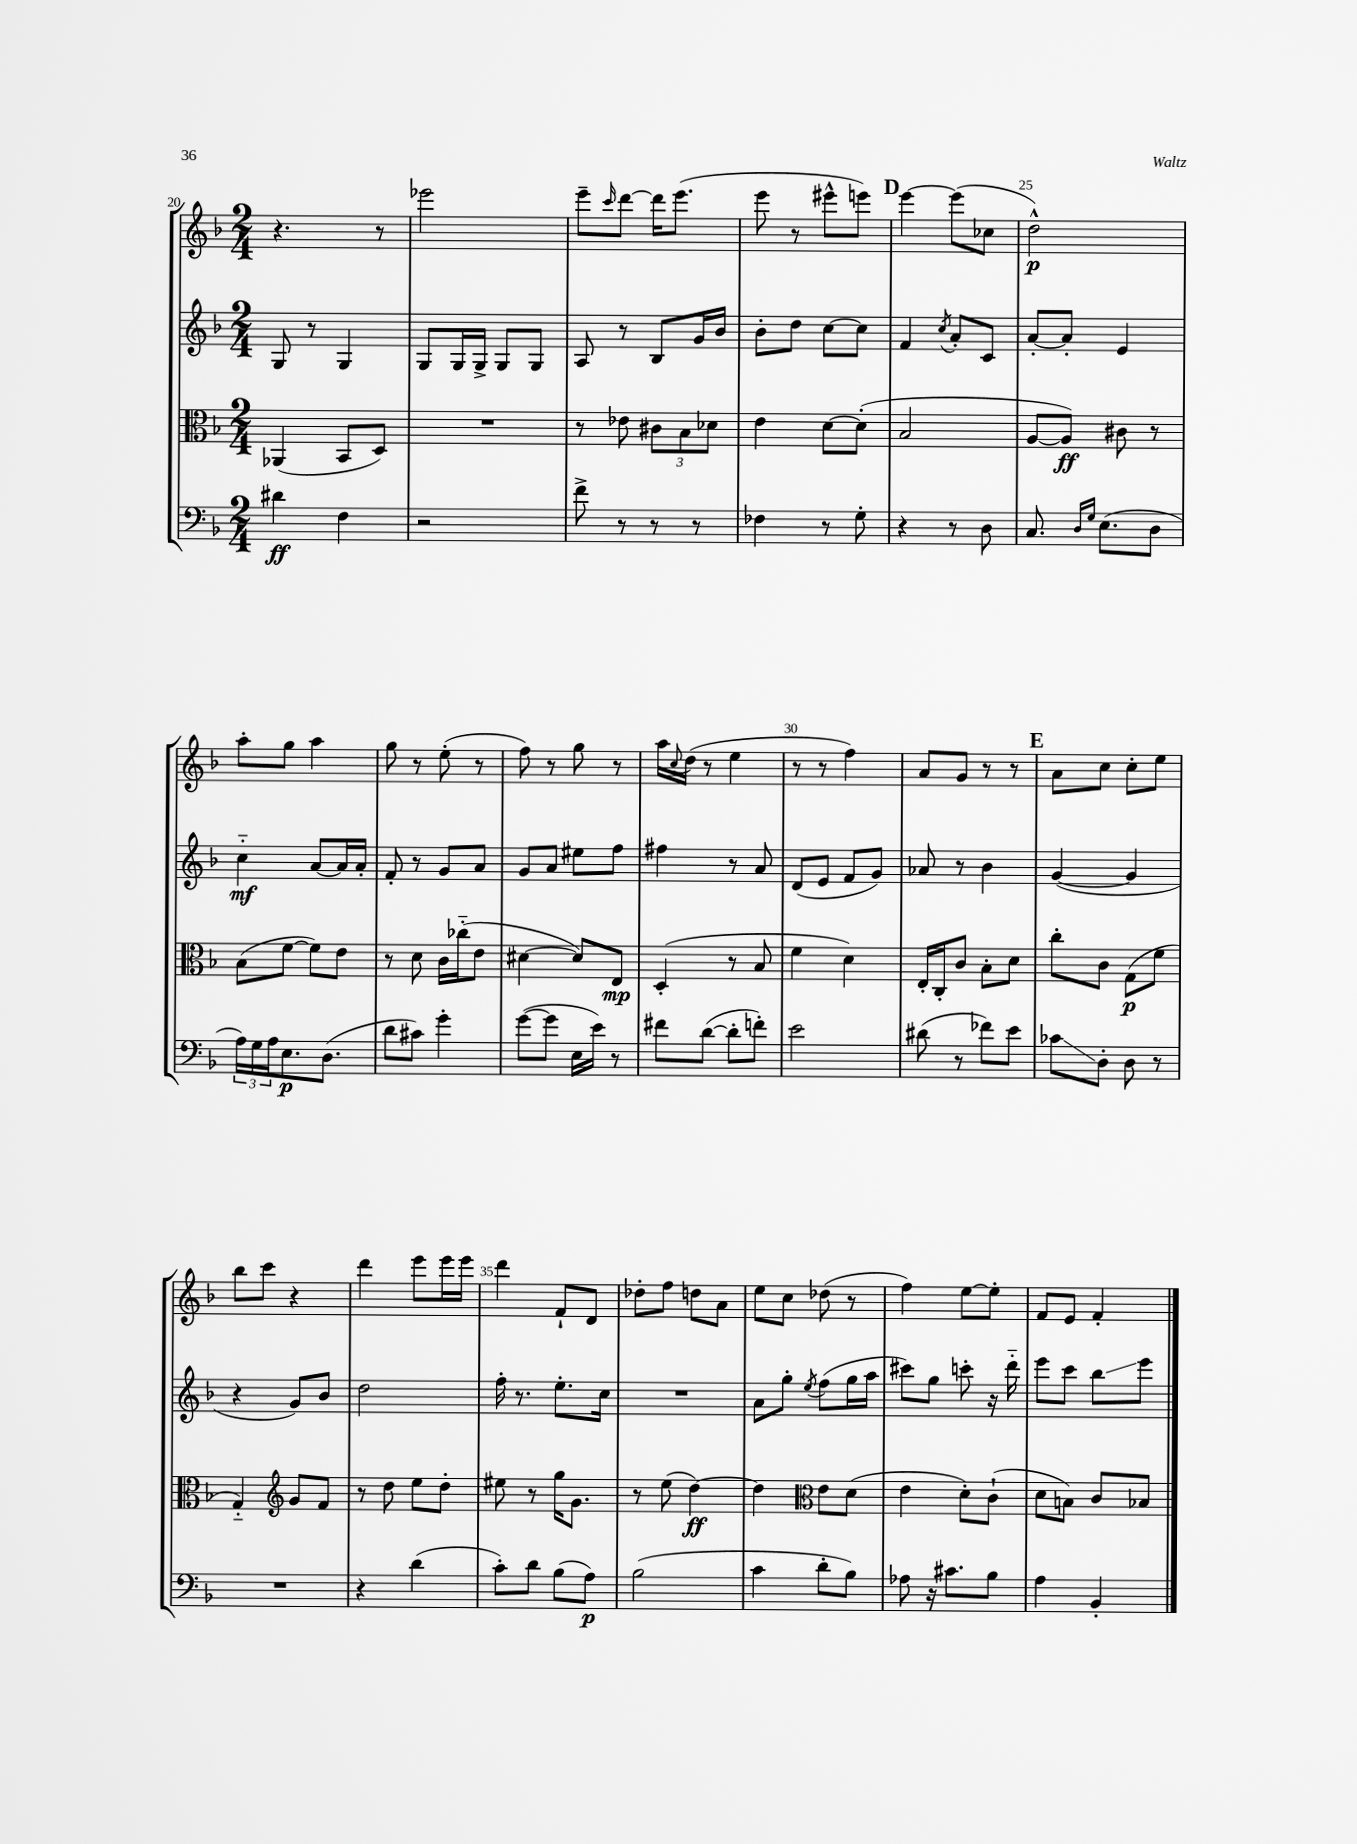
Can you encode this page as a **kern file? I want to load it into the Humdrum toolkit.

**kern	**kern	**kern	**kern
*staff4	*staff3	*staff2	*staff1
*clefF4	*clefC3	*clefG2	*clefG2
*k[b-]	*k[b-]	*k[b-]	*k[b-]
*M2/4	*M2/4	*M2/4	*M2/4
4d#\	(4AA-/	8G/	4.r
.	.	8r	.
4F\	8BB-/L	4G/	.
.	8D/J)	.	8r
=	=	=	=
2r	2r	8G/L	2eee-\
.	.	16G/L	.
.	.	16G^/JJ	.
.	.	8G/L	.
.	.	8G/J	.
=	=	=	=
8f^\	8r	8A/	8eee~\L
.	.	.	16qqccc/
8r	8e-\	8r	[8ddd\J
8r	12c#\L	8B-/L	16ddd\]LK
.	.	.	(8.eee\J
.	12B-\	.	.
8r	.	16g/L	.
.	12d-\J	.	.
.	.	16b-/JJ	.
=	=	=	=
4F-\	4e\	8b-'\L	8eee\
.	.	8dd\J	8r
8r	[8d\L	[8cc\L	8eee#^^\L
8G'\	(8d'\]J	8cc\]J	8eee\J)
=	=	=	=
4r	2B-/	4f/	[4eee\
.	.	8qcc/	.
8r	.	8a'/L	(8eee\]L
8D\	.	8c/J	8cc-\J
=	=	=	=
8.C/	[8A/L	[8a'/L	2dd^^\)
.	8A/]J)	8a'/]J	.
16qqD/LL	.	.	.
16qqG/JJ	.	.	.
(8.E\L	.	.	.
.	8c#\	4e/	.
8D\J	8r	.	.
=	=	=	=
24A\LL)	(8B-\L	4cc'~\	8aa'\L
24G\	.	.	.
24A\J	.	.	.
8.E\	[8f\J	.	8gg\J
.	8f\]L)	[8a/L	4aa\
(8.D\J	.	.	.
.	8e\J	16a/]L	.
.	.	16a'/JJ	.
=	=	=	=
8d\L	8r	8f'/	8gg\
8c#\J)	8d\	8r	8r
4g'\	16c\LL	8g/L	(8ee'\
.	(16cc-'~\J	.	.
.	8e\J	8a/J	8r
=	=	=	=
([8g\L	[4d#\	8g/L	8ff\)
8g\]J	.	8a/J	8r
16E\LL	8d#/]L)	8ee#\L	8gg\
16e\JJ)	.	.	.
8r	8E/J	8ff\J	8r
=	=	=	=
8f#\L	(4D'/	4ff#\	16aa\LL
.	.	.	8qqcc/
.	.	.	(16dd\JJ
([8d\J	.	.	8r
8d'\]L	8r	8r	4ee\
8f'\J)	8B-/	8a/	.
=	=	=	=
2e\	4f\	(8d/L	8r
.	.	8e/J	8r
.	4d\)	8f/L	4ff\)
.	.	8g/J)	.
=	=	=	=
(8d#\	16E'/LL	8a-/	8a/L
.	16C'/J	.	.
8r	8c/J	8r	8g/J
8f-\L)	8B-'\L	4b-\	8r
8e\J	8d\J	.	8r
=	=	=	=
8c-\L	8cc'\L	([4g/	8a\L
8D'\J	8c\J	.	8cc\J
8D\	(8G\L	4g/]	8cc'\L
8r	8f\J	.	8ee\J
=	=	=	=
2r	4G'~/)	4r	8bb-\L
.	.	.	8ccc\J
*	*clefG2	*	*
.	8g/L	8g/L)	4r
.	8f/J	8b-/J	.
=	=	=	=
4r	8r	2dd\	4ddd\
.	8dd\	.	.
(4d\	8ee\L	.	8eee\L
.	8dd'\J	.	16eee\L
.	.	.	16eee\JJ
=	=	=	=
8c'\L)	8ee#\	16ff'\	4ddd\
.	.	8.r	.
8d\J	8r	.	.
(8B-\L	16gg\LK	8.ee'\L	8f`/L
.	8.g\J	.	.
8A\J)	.	.	8d/J
.	.	16cc\Jk	.
=	=	=	=
(2B-\	8r	2r	8dd-'\L
.	(8ee\	.	8ff\J
.	[4dd\)	.	8dd\L
.	.	.	8a\J
=	=	=	=
4c\	4dd\]	8a\L	8ee\L
.	.	8gg'\J	8cc\J
*	*clefC3	*	*
.	.	8qee/	.
8d'\L	8e\L	(8ff\L	(8dd-\
8B-\J)	(8d\J	16gg\L	8r
.	.	16aa\JJ	.
=	=	=	=
8A-\	4e\	8ccc#\L)	4ff\)
16r	.	8gg\J	.
8.c#\L	.	.	.
.	8d'\L)	8ccc'\	[8ee\L
8B-\J	(8c`\J	16r	8ee'\]J
.	.	16ddd'~\	.
=	=	=	=
4A\	8d\L	8eee\L	8f/L
.	8B\J)	8ccc\J	8e/J
4BB-'/	8c/L	8bb-\L	4f'/
.	8B-/J	8eee\J	.
==	==	==	==
*-	*-	*-	*-
